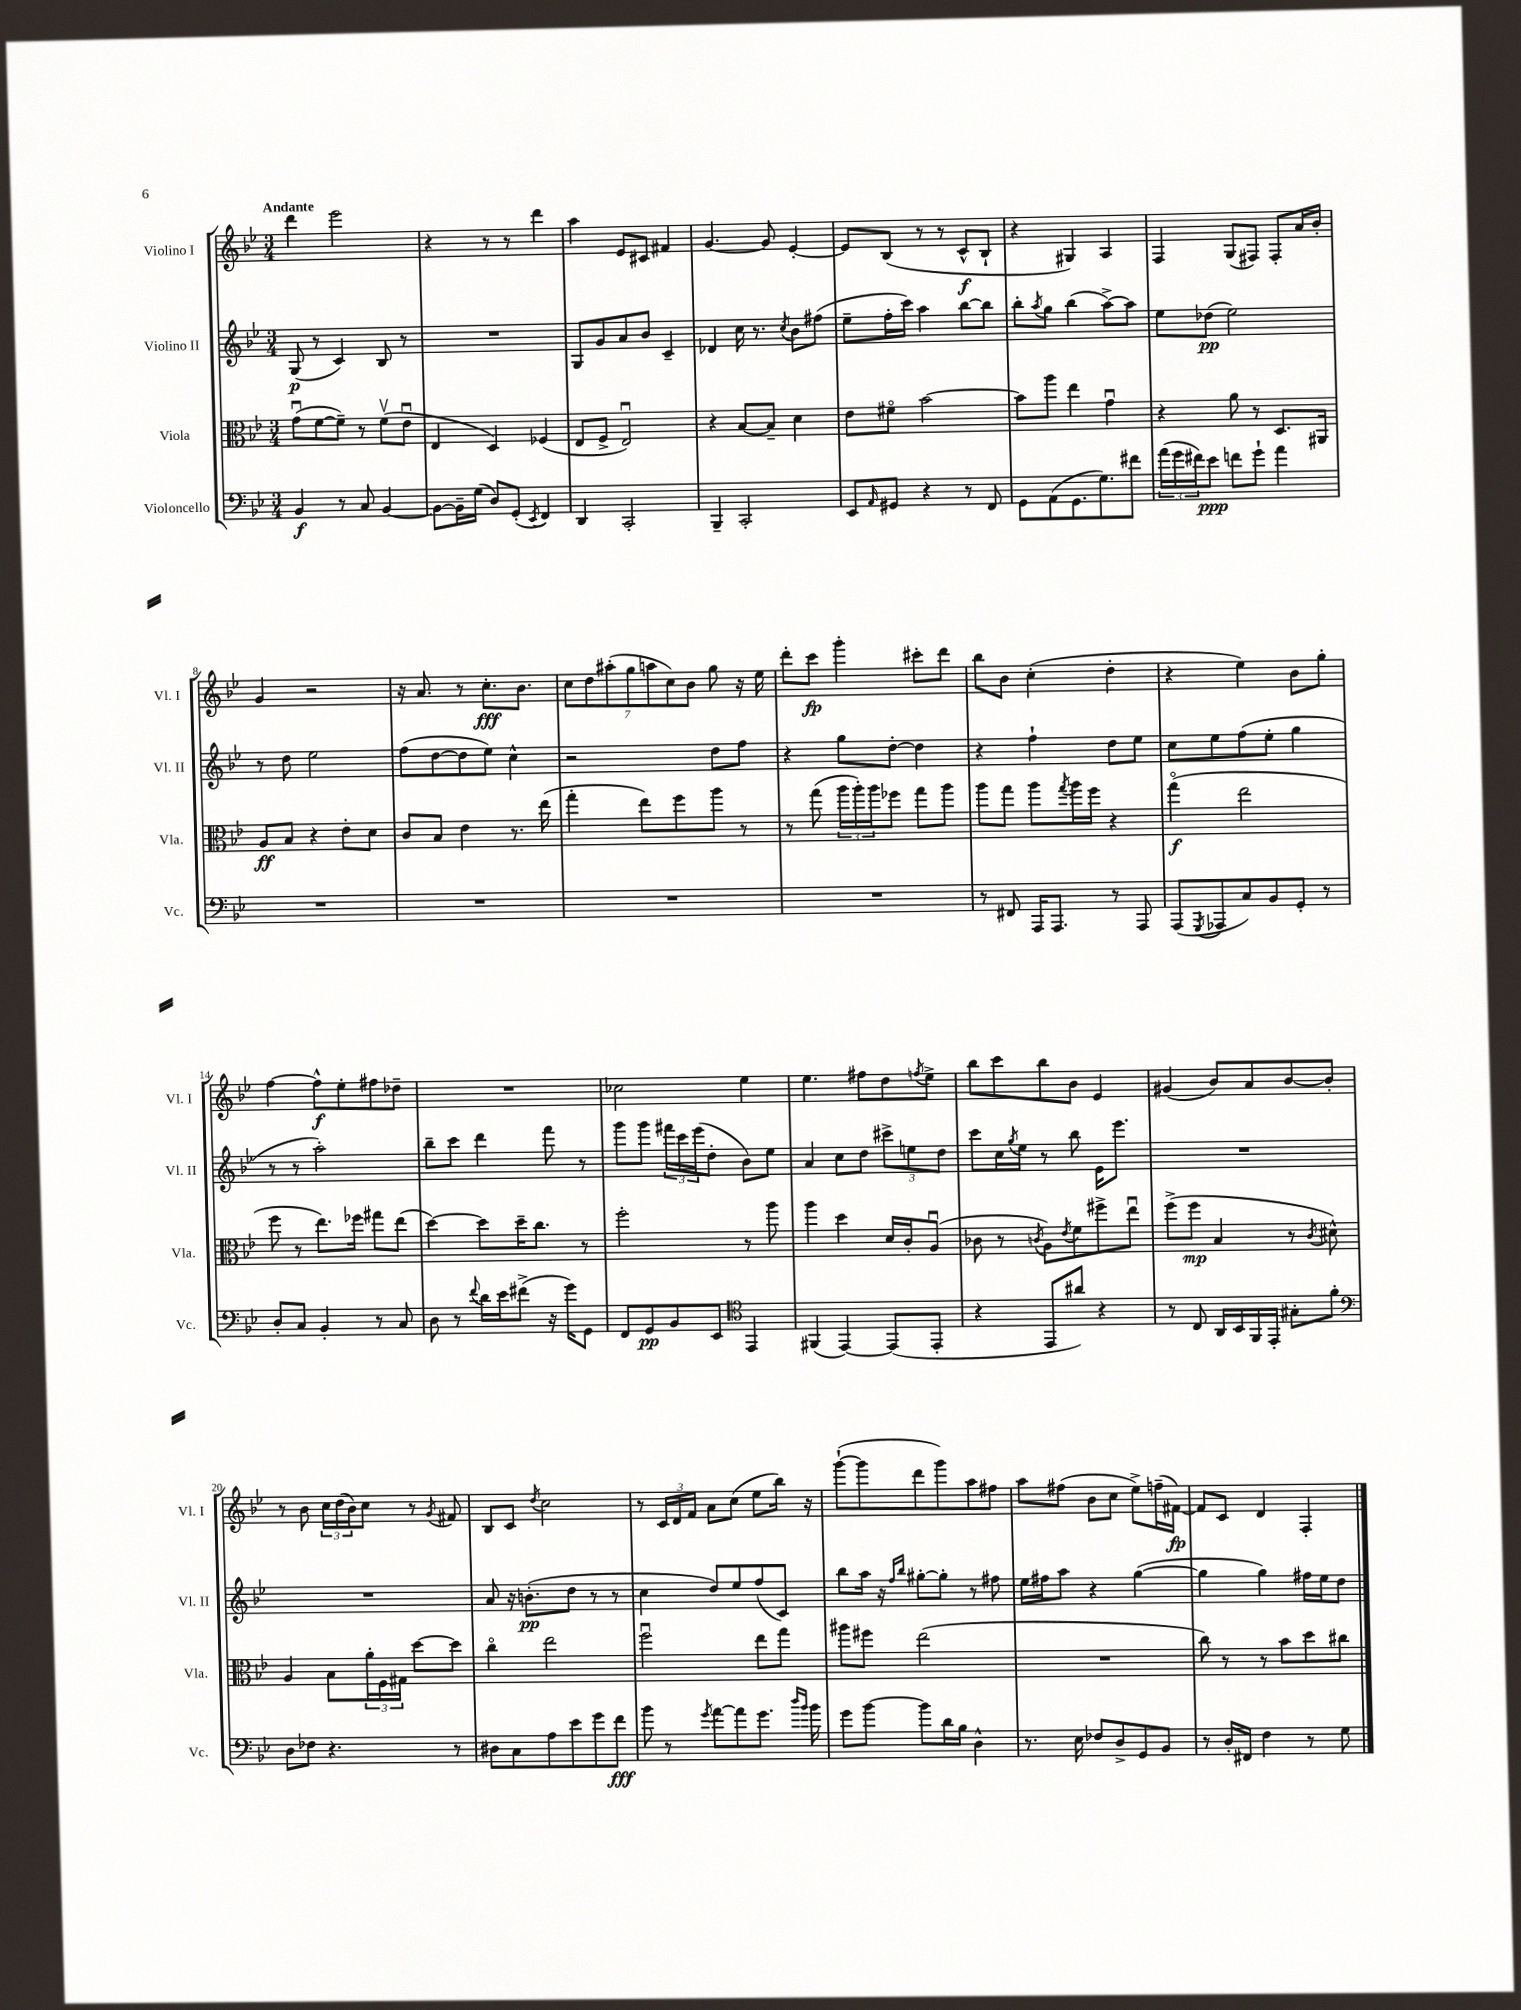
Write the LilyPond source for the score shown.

<<
\new StaffGroup <<
\new Staff = "s0" \with { instrumentName = "Violino I" shortInstrumentName = "Vl. I" } {
    \clef treble \key bes \major \numericTimeSignature \time 3/4 \tempo "Andante"
    d'''4 ees'''2 |
    r4 r8 r8 d'''4 |
    a''4 ees'8 cis'8 fis'4 |
    g'4.~ g'8 ees'4~-. |
    ees'8 bes8( r8 r8 c'8-^\f bes8-! |
    r4 gis4) a4 |
    f4 g8( fis8) fis8-. a'16 bes'16-. |
    g'4 r2 |
    r16 a'8. r8 c''8.-.\fff bes'8. |
    \tuplet 7/4 { c''8 d''8 ais''8-.( g''8 a''8 c''8) bes'8 } g''8 r16 ees''16 |
    d'''8-. c'''8\fp g'''4-. cis'''8-. d'''8 |
    bes''8 bes'8 c''4-.( d''4-. |
    r4 ees''4) bes'8 g''8-. |
    f''4~ f''8-^\f ees''8-. fis''8 des''8-- |
    R2. |
    ces''2 ees''4 |
    ees''4. fis''8 d''8 \acciaccatura { f''8 } ees''8-> |
    bes''8 c'''8 bes''8 bes'8 ees'4 |
    gis'4( bes'8) a'8 bes'8~ bes'8-. |
    r8 bes'8 \tuplet 3/2 { c''16 d''16( bes'16) } c''8 r8 \acciaccatura { g'8 } fis'8 |
    bes8 c'8 \acciaccatura { d''8 } c''2 |
    r8 \tuplet 3/2 { c'16 d'16 f'16 } a'8 c''8( ees''8 bes''16) r16 |
    g'''8~-!( g'''8 d'''8 g'''8) a''8 fis''8 |
    a''8 fis''8( bes'8 c''8 ees''8->) f''16--( fis'16~\fp) |
    fis'8 c'8 d'4 f4-. \bar "|." |
}
\new Staff = "s1" \with { instrumentName = "Violino II" shortInstrumentName = "Vl. II" } {
    \clef treble \key bes \major \numericTimeSignature \time 3/4
    g8\p( r8 c'4) bes8 r8 |
    R2. |
    g8 g'8 a'8 bes'8 c'4-- |
    des'4 c''16 r8. \acciaccatura { c''8 } bes'8 fis''8( |
    ees''8-- f''16-. c'''16) a''4 bes''8~ bes''8 |
    bes''8-. \acciaccatura { a''8 } g''8 bes''4( a''8~->) a''8 |
    ees''8 des''8\pp( ees''2) |
    r8 d''8 ees''2 |
    f''8( d''8~ d''8 ees''8) c''4-^ |
    r2 d''8 f''8 |
    r4 g''8 d''8~-. d''4 |
    r4 f''4-! d''8 ees''8 |
    c''8 ees''8 f''8( ees''8-. g''4 |
    r8 r8 a''2-.) |
    bes''8-- c'''8 d'''4 f'''8 r8 |
    g'''8 g'''8 \tuplet 3/2 { fis'''16 c'''16 ees'''16( } d''8-. bes'8) ees''8 |
    a'4 c''8 d''8 \tuplet 3/2 { cis'''8-> e''8 d''8 } |
    c'''8 c''16 \acciaccatura { g''8 } ees''16 r8 bes''8 ees'16 ees'''8. |
    R2. |
    R2. |
    a'8 r16 b'8.-.\pp( d''8 r8 r8 |
    c''4 d''8) ees''8 f''8( c'8) |
    bes''8 a''16 r16 \grace { f''16 bes''16 } gis''8~-. gis''8-. r8 fis''8 |
    ees''16 fis''16 a''8 r4 g''4~( |
    g''4 g''4) fis''16 ees''16 d''8 \bar "|." |
}
\new Staff = "s2" \with { instrumentName = "Viola" shortInstrumentName = "Vla." } {
    \clef alto \key bes \major \numericTimeSignature \time 3/4
    g'8\downbow( f'8~ f'8--) r8 f'8\upbow( ees'8\downbow |
    ees4 d4) fes4( |
    ees8 f8-> ees2\downbow) |
    r4 bes8~ bes8-- d'4 |
    ees'8 fis'8\flageolet bes'2~ |
    bes'8 a''8 ees''4 g'4\downbow |
    r4 a'8 r8 d8. ais,16 |
    a8\ff bes8 r4 ees'8-. d'8 |
    c'8 bes8 ees'4 r8. ees''16( |
    g''4-. ees''8) f''8 a''8 r8 |
    r8 g''8( \tuplet 3/2 { a''16 a''16-.) a''16 } fes''8 g''8 a''8 |
    a''8 g''8 a''8 \acciaccatura { g''8 } a''16 f''16 r4 |
    g''4\flageolet\f( ees''2 |
    f''8 r8 ees''8.) fes''16 gis''8 ees''8( |
    d''4~) d''8 d''16-- c''8. r8 |
    f''2-. r8 a''8 |
    a''4 d''4 d'16 c'16-. a8\downbow( |
    ces'8 r8 \acciaccatura { c'8 } a8) \acciaccatura { ees'8 } f'8 fis''8-> ees''8\downbow |
    f''8->( f''8\mp bes4 r8 \acciaccatura { c'8 } dis'8-^) |
    a4 bes8 \tuplet 3/2 { a'16-. f16 gis16 } d''8~ d''8 |
    c''4\flageolet ees''2 |
    f''2\downbow ees''8 g''8 |
    ais''8 fis''8 ees''2( |
    R2. |
    c''8) r8 r8 bes'8 d''8 cis''8 \bar "|." |
}
\new Staff = "s3" \with { instrumentName = "Violoncello" shortInstrumentName = "Vc." } {
    \clef bass \key bes \major \numericTimeSignature \time 3/4
    bes,4\f r8 c8 bes,4~ |
    bes,8~ bes,16-- g16( d8) g,8-.( \acciaccatura { ees,8 } f,4) |
    d,4 c,2-. |
    bes,,4-- c,2-. |
    ees,8 \grace { a,16 } gis,8 r4 r8 f,8 |
    g,8 a,8( g,8. g8.) fis'8 |
    \tuplet 3/2 { a'16( g'16 fis'16) } ees'8\ppp f'8 g'8-! a'4 |
    R2. |
    R2. |
    R2. |
    R2. |
    r8 fis,8 a,,16 a,,8. r8 a,,8 |
    a,,8( \acciaccatura { g,,8 } aes,,8 c8) bes,8 g,8-. r8 |
    d8-. c8 bes,4-. r8 c8 |
    d8 r8 \appoggiatura { f'8 } d'16 ees'16 fis'8->( r16 g'16) g,8 |
    f,8 g,8\pp bes,8 ees,8 \clef tenor ees,4 |
    fis,4( ees,4~) ees,8( ees,8-. |
    r4 ees,8 ais'8) r4 |
    r8 c8 a,16 bes,16 f,16 ees,16-. gis8-. f'8-. |
    \clef bass d8 fes8 r4. r8 |
    dis8 c8 a8 ees'8 g'8 f'8\fff |
    bes'8 r8 \acciaccatura { g'8 } a'8~ a'8 g'8. \grace { d''16 bes'16 } bes'16 |
    g'8 bes'8~ bes'8 d'16 bes16 d4-^ |
    r8. ees16 fes8 d8-> g,8 bes,8 |
    r8 d16-. fis,16 f4 r8 g8 \bar "|." |
}
>>
>>
